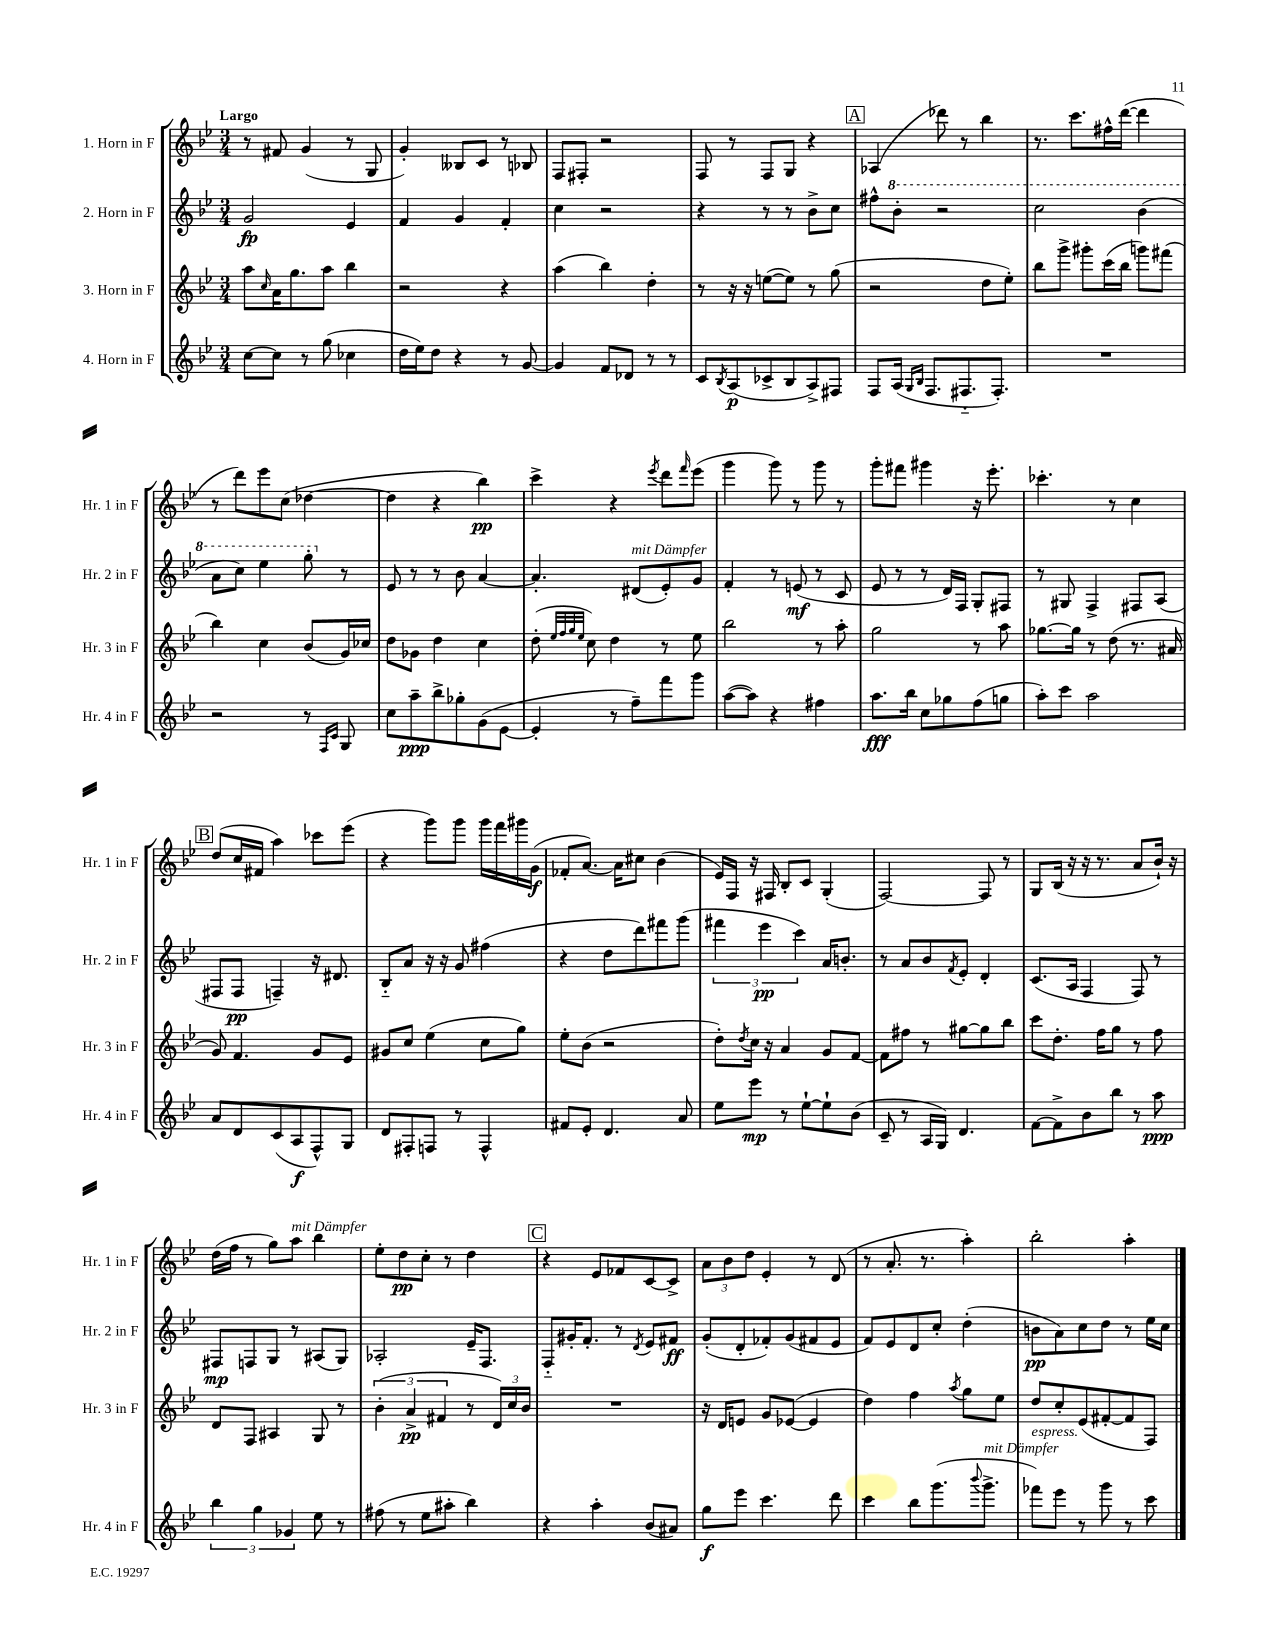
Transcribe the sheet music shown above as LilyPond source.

<<
\new StaffGroup <<
\new Staff = "s0" \with { instrumentName = "1. Horn in F" shortInstrumentName = "Hr. 1 in F" } {
    \clef treble \key bes \major \numericTimeSignature \time 3/4 \tempo "Largo"
    r8 fis'8 g'4( r8 g8 |
    g'4-.) beses8 c'8 r8 bes8 |
    f8 fis8-. r2 |
    f8 r8 f8 g8 r4 |
    \mark \markup { \box "A" } aes4( des'''8) r8 bes''4 |
    r8. c'''8. fis''16-^ d'''16~( d'''4 |
    r8 d'''8) ees'''8 c''8( des''4~ |
    des''4 r4 bes''4\pp) |
    c'''4-> r4 \acciaccatura { ees'''8 } d'''8 \grace { f'''16 } ees'''8( |
    g'''4 g'''8) r8 g'''8 r8 |
    g'''8-. fis'''8 gis'''4 r16 ees'''8.-. |
    ces'''4.-. r8 c''4 |
    \mark \markup { \box "B" } d''8( c''16 fis'16 a''4) ces'''8 ees'''8( |
    r4 g'''8) g'''8 g'''16 f'''16 gis'''16 g'16\f( |
    fes'8-. a'8.~) a'16 cis''8 bes'4( |
    ees'16) f16 r16 fis16 bes8-. c'8 g4-.( |
    f2~) f8 r8 |
    g8 bes16( r16 r16 r8. a'8 bes'16-!) r16 |
    d''16( f''16 r8 g''8) a''8^\markup { \italic "mit Dämpfer" } bes''4 |
    ees''8-. d''8\pp c''8-. r8 d''4 |
    \mark \markup { \box "C" } r4 ees'8 fes'8 c'8~ c'8-> |
    \tuplet 3/2 { a'8 bes'8 d''8 } ees'4-. r8 d'8( |
    r8 a'8.-. r8. a''4-.) |
    bes''2-. a''4-. \bar "|." |
}
\new Staff = "s1" \with { instrumentName = "2. Horn in F" shortInstrumentName = "Hr. 2 in F" } {
    \clef treble \key bes \major \numericTimeSignature \time 3/4
    g'2\fp ees'4 |
    f'4 g'4 f'4-. |
    c''4 r2 |
    r4 r8 r8 bes'8-> c''8 |
    \mark \markup { \box "A" } fis''8-^ \ottava #1 bes''8-. r2 |
    c'''2 bes''4( |
    a''8 c'''8) ees'''4 g'''8-. \ottava #0 r8 |
    ees'8 r8 r8 bes'8 a'4~ |
    a'4.-. dis'8^\markup { \italic "mit Dämpfer" }( ees'8-.) g'8 |
    f'4-. r8 e'8\mf( r8 c'8 |
    ees'8 r8 r8 d'16) f16 g8-. fis8 |
    r8 gis8 f4-> fis8 a8( |
    \mark \markup { \box "B" } fis8 fis8\pp f4--) r16 dis'8. |
    bes8-_ a'8 r16 r16 g'8 fis''4( |
    r4 d''8 d'''8) fis'''8 g'''8( |
    \tuplet 3/2 { fis'''4 ees'''4\pp c'''4) } a'16 b'8.-. |
    r8 a'8 bes'8 \acciaccatura { f'8 } ees'8-. d'4-. |
    c'8.( a16 f4 f8) r8 |
    fis8\mp f8 g8 r8 ais8( g8) |
    aes2-. ees'16-- f8. |
    \mark \markup { \box "C" } f8-_ gis'16-. f'8.-. r8 \acciaccatura { d'8 } ees'8 fis'8\ff |
    g'8-.( d'8-. fes'8-.) g'8( fis'8 ees'8 |
    f'8) ees'8 d'8 c''8-. d''4-.( |
    b'8\pp a'8) c''8 d''8 r8 ees''16 c''16 \bar "|." |
}
\new Staff = "s2" \with { instrumentName = "3. Horn in F" shortInstrumentName = "Hr. 3 in F" } {
    \clef treble \key bes \major \numericTimeSignature \time 3/4
    a''8 \grace { c''16 } a'16 g''8. a''8 bes''4 |
    r2 r4 |
    a''4( bes''4) d''4-. |
    r8 r16 r16 e''8~( e''8) r8 g''8( |
    \mark \markup { \box "A" } r2 d''8 ees''8-.) |
    bes''8 g'''8-> gis'''8-. c'''16( bes''16 g'''8) fis'''8( |
    bes''4) c''4 bes'8( g'16) ces''16 |
    d''8 ges'8 d''4 c''4 |
    d''8-.( \grace { ees''32 f''32 g''32 ees''32 } c''8) d''4 r8 ees''8 |
    bes''2 r8 a''8-. |
    g''2 r8 a''8 |
    ges''8.~ ges''16 r8 d''8( r8. ais'16 |
    \mark \markup { \box "B" } g'8) f'4. g'8 ees'8 |
    gis'8 c''8 ees''4( c''8 g''8) |
    ees''8-. bes'8( r2 |
    d''8-.) \acciaccatura { d''8 } c''16 r16 a'4 g'8 f'8~ |
    f'8 fis''8 r8 gis''8~ gis''8 bes''8 |
    c'''8 d''8.-. f''16 g''8 r8 f''8 |
    d'8 f8 ais4 g8 r8 |
    \tuplet 3/2 { bes'4-.( a'4->\pp fis'4 } r8 \tuplet 3/2 { d'16) c''16 bes'16 } |
    \mark \markup { \box "C" } R2. |
    r16 d'16 e'8 g'8 ees'8~( ees'4 |
    d''4) f''4 \acciaccatura { a''8 } g''8 ees''8 |
    d''8 c''8-. ees'8( fis'8~-. fis'8 f8) \bar "|." |
}
\new Staff = "s3" \with { instrumentName = "4. Horn in F" shortInstrumentName = "Hr. 4 in F" } {
    \clef treble \key bes \major \numericTimeSignature \time 3/4
    c''8~ c''8 r8 g''8( ces''4 |
    d''16 ees''16) d''8 r4 r8 g'8~ |
    g'4 f'8 des'8 r8 r8 |
    c'8 \acciaccatura { bes8 } a8\p( ces'8-> bes8 a8->) fis8 |
    \mark \markup { \box "A" } f8 a16( \grace { g16 bes16 } f8. fis8.-_ fis8.-.) |
    R2. |
    r2 r8 \grace { f16 c'16 } g8 |
    c''8 a''8--\ppp bes''8-> ges''8-. g'8( ees'8~ |
    ees'4-. r8 f''8--) f'''8 g'''8 |
    a''8~( a''8) r4 fis''4 |
    a''8.\fff bes''16 c''8 ges''8 f''8( g''8 |
    a''8-.) c'''8 a''2 |
    \mark \markup { \box "B" } a'8 d'8 c'8( a8\f f8-^) g8 |
    d'8 fis8-. f8 r8 f4-^ |
    fis'8 ees'8-. d'4. a'8 |
    ees''8 ees'''8\mp r8 ees''8~-! ees''8-! bes'8( |
    c'8-- r8 a16 g16) d'4. |
    f'8~ f'8-> bes'8 bes''8 r8 a''8\ppp |
    \tuplet 3/2 { bes''4 g''4 ges'4 } ees''8 r8 |
    fis''8( r8 ees''8 ais''8-. bes''4) |
    \mark \markup { \box "C" } r4 a''4-. bes'8( ais'8) |
    g''8\f ees'''8 c'''4. d'''8 |
    c'''4 bes''8 g'''8.( \appoggiatura { bes'''8 } g'''8.->^\markup { \italic "mit Dämpfer" } |
    fes'''8^\markup { \italic "espress." }) ees'''8 r8 g'''8 r8 c'''8 \bar "|." |
}
>>
>>
\layout { \context { \Score \remove "Bar_number_engraver" } }
